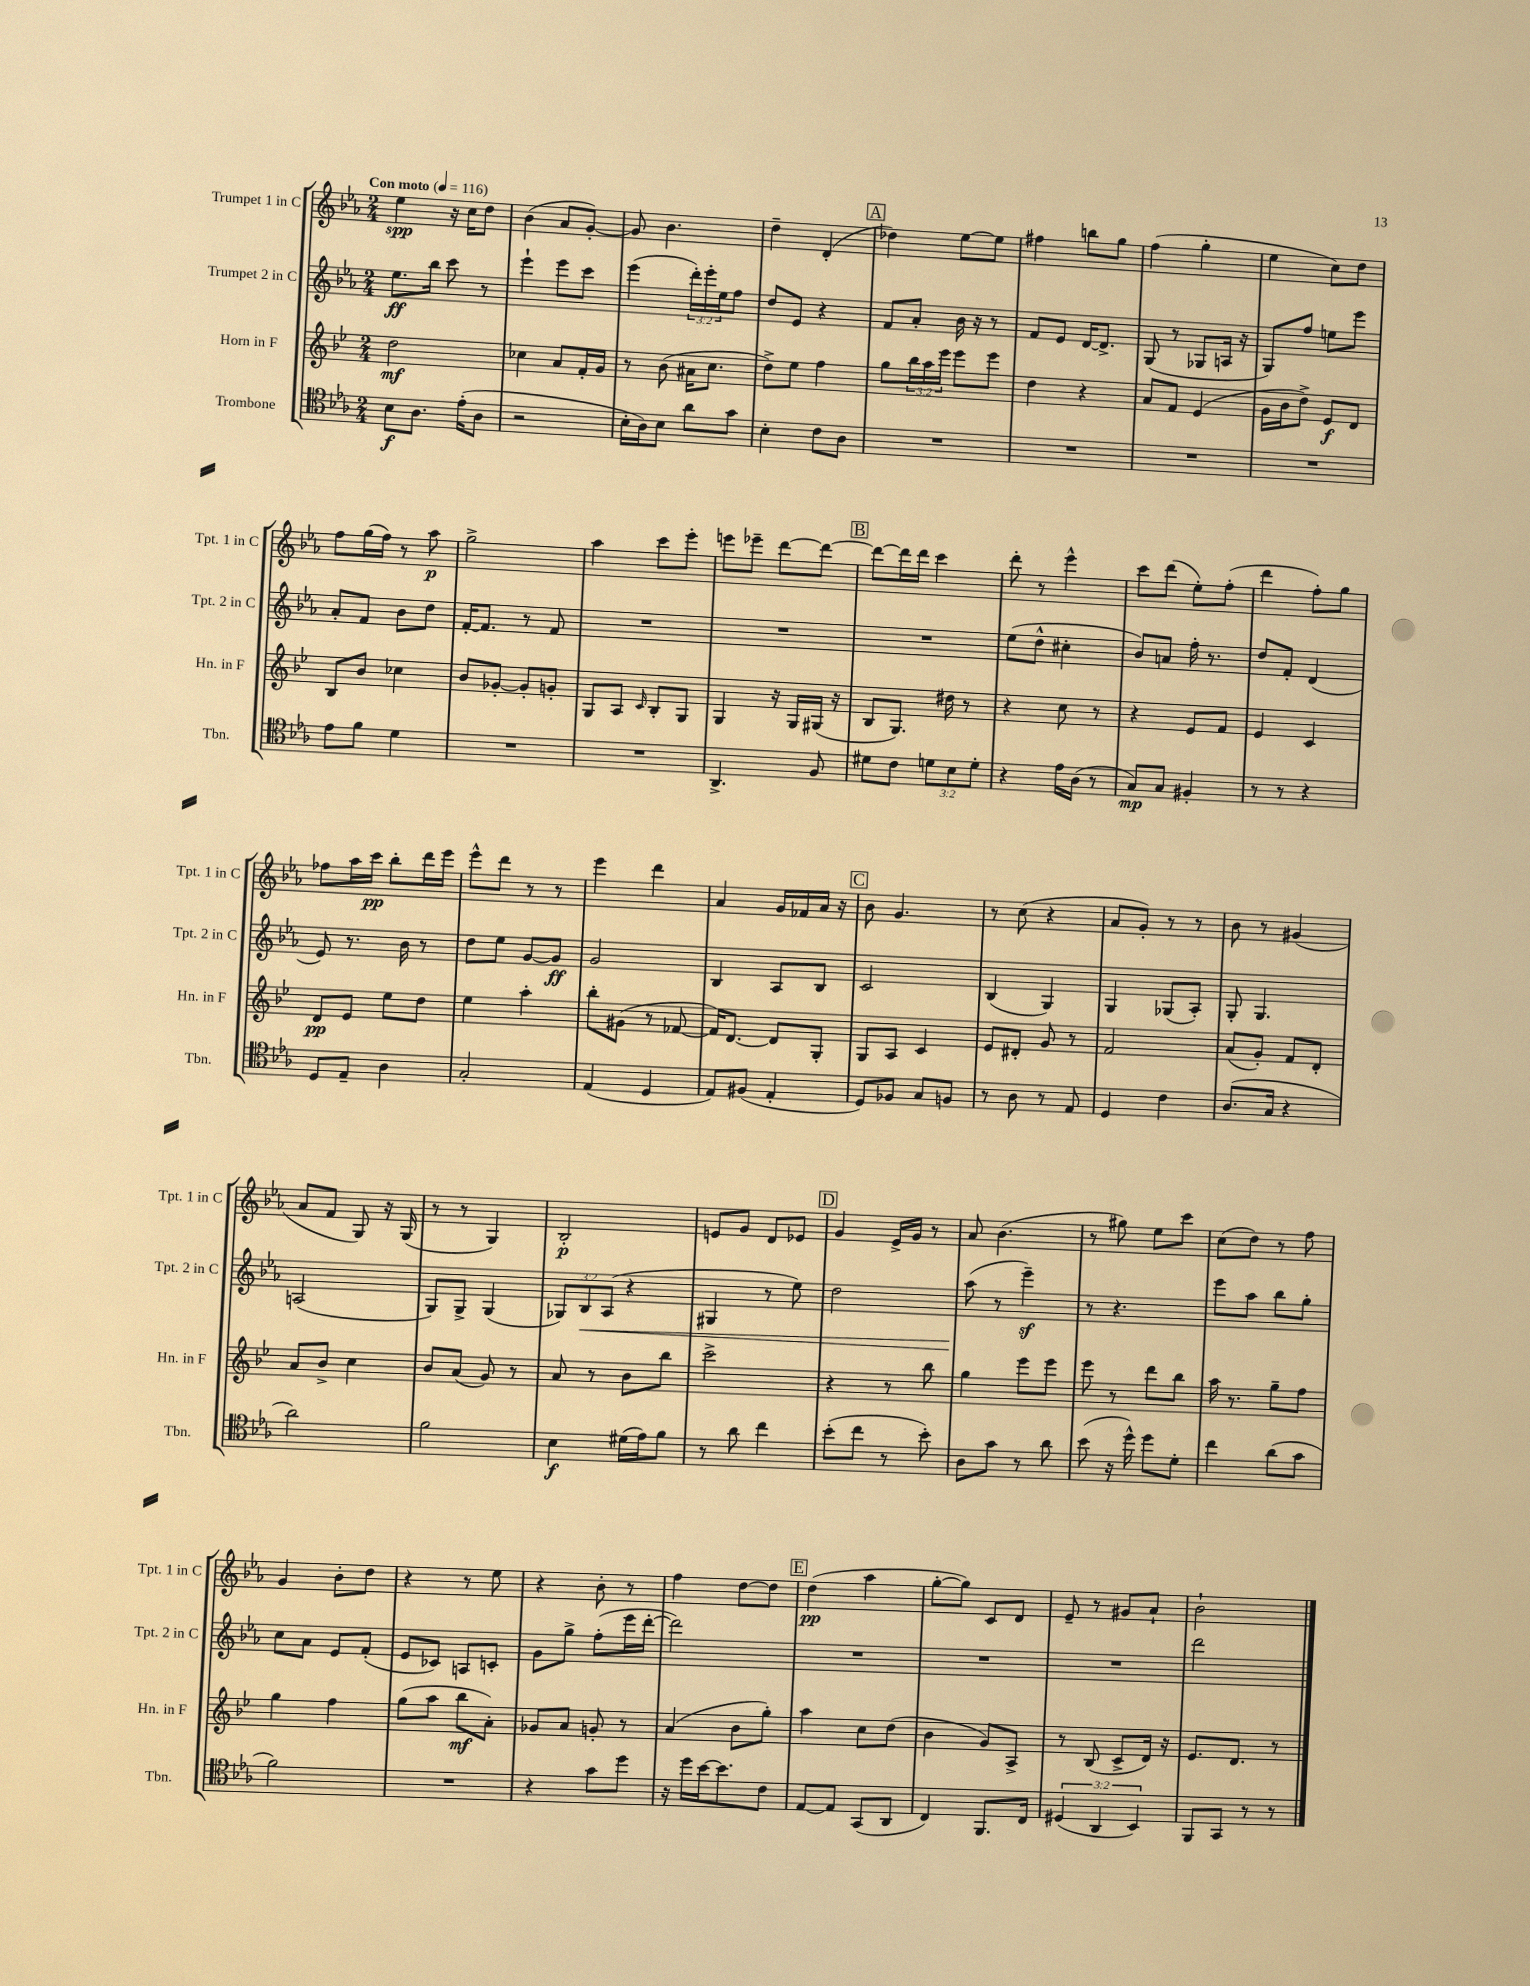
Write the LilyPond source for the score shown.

<<
\new StaffGroup <<
\new Staff = "s0" \with { instrumentName = "Trumpet 1 in C" shortInstrumentName = "Tpt. 1 in C" } {
    \clef treble \key ees \major \numericTimeSignature \time 2/4 \tempo "Con moto" 4 = 116
    ees''4\spp r16 c''16 d''8 |
    bes'4( aes'8 g'8~-.) |
    g'8 bes'4. |
    d''4-- d'4-.( |
    \mark \markup { \box "A" } des''4) ees''8~ ees''8 |
    fis''4 b''8 g''8 |
    f''4( g''4-. |
    ees''4 c''8) d''8 |
    f''8 g''16( f''16) r8 aes''8\p |
    g''2-> |
    aes''4 c'''8 ees'''8-. |
    e'''8 ees'''8-- d'''8~ d'''8~ |
    \mark \markup { \box "B" } d'''8~ d'''16 d'''16 c'''4 |
    d'''8-. r8 ees'''4-^ |
    c'''8 d'''8( ees''8-.) f''8-.( |
    d'''4 f''8-.) g''8 |
    fes''8 aes''16 c'''16\pp bes''8-. d'''16 ees'''16 |
    ees'''8-^ d'''8 r8 r8 |
    ees'''4 d'''4 |
    aes'4 g'16 fes'16 aes'16 r16 |
    \mark \markup { \box "C" } bes'8 g'4. |
    r8 c''8( r4 |
    aes'8 g'8-.) r8 r8 |
    bes'8 r8 gis'4( |
    aes'8 f'8 g8) r16 g16( |
    r8 r8 g4) |
    bes2-.\p |
    e'8 g'8 d'8 ees'8 |
    \mark \markup { \box "D" } g'4 ees'16-> g'16 r8 |
    aes'8 bes'4.( |
    r8 gis''8) ees''8 c'''8 |
    c''8( d''8) r8 f''8 |
    g'4 bes'8-. d''8 |
    r4 r8 ees''8 |
    r4 bes'8-. r8 |
    f''4 d''8~ d''8 |
    \mark \markup { \box "E" } d''4\pp( aes''4 |
    g''8~-. g''8) c'8 d'8 |
    ees'8-- r8 gis'8 aes'8-! |
    bes'2-! \bar "|." |
}
\new Staff = "s1" \with { instrumentName = "Trumpet 2 in C" shortInstrumentName = "Tpt. 2 in C" } {
    \clef treble \key ees \major \numericTimeSignature \time 2/4 \override Staff.TupletNumber.text = #tuplet-number::calc-fraction-text
    ees''8.\ff bes''16 c'''8 r8 |
    ees'''4-! ees'''8 c'''8 |
    ees'''4( \tuplet 3/2 { d'''16-.) ees'''16-. ees''16 } f''8 |
    d''8 ees'8 r4 |
    \mark \markup { \box "A" } f'8 aes'8-. bes'16 r16 r8 |
    f'8 ees'8 d'16~ d'8.-> |
    g8( r8 ges8 a16 r16 |
    g8) f''8 e''8 ees'''8 |
    aes'8-. f'8 bes'8 d''8 |
    f'16~-. f'8. r8 f'8 |
    R2 |
    R2 |
    \mark \markup { \box "B" } R2 |
    ees''8( d''8-^ cis''4-. |
    bes'8) a'8 f''16-. r8. |
    d''8 f'8-. d'4( |
    ees'8) r8. bes'16 r8 |
    d''8 ees''8 g'8~ g'8\ff |
    g'2 |
    bes4 aes8 bes8 |
    \mark \markup { \box "C" } c'2 |
    bes4( g4) |
    g4 ges8( aes8-.) |
    g8-. g4. |
    a2( |
    g8) g8-> g4( |
    \tuplet 3/2 { ges8) bes8\< aes8( } r4 |
    gis4 r8 ees''8) |
    \mark \markup { \box "D" } d''2 |
    aes''8\!( r8 ees'''4--\sf) |
    r8 r4. |
    ees'''8 aes''8 bes''8 g''8-. |
    c''8 aes'8 ees'8 f'8-.( |
    ees'8 ces'8) a8 c'8-. |
    g'8 g''8-> f''8-.( ees'''16 d'''16~-. |
    d'''2) |
    \mark \markup { \box "E" } R2 |
    R2 |
    R2 |
    d'''2 \bar "|." |
}
\new Staff = "s2" \with { instrumentName = "Horn in F" shortInstrumentName = "Hn. in F" } {
    \clef treble \key bes \major \numericTimeSignature \time 2/4 \override Staff.TupletNumber.text = #tuplet-number::calc-fraction-text
    d''2\mf |
    ces''4 a'8 f'16-. g'16 |
    r8 bes'8( ais'16 c''8. |
    d''8->) ees''8 f''4 |
    \mark \markup { \box "A" } g''8 \tuplet 3/2 { bes''16 a''16 ees'''16 } ees'''8 ees'''8 |
    d''4 r4 |
    a'8 f'8 ees'4( |
    g'16 bes'16 d''8->) ees'8\f d'8 |
    bes8 bes'8 ces''4 |
    bes'8 ges'8~-. ges'8-. g'8-. |
    g8 a8 \grace { c'16 } bes8-. g8 |
    g4 r16 g16 gis16( r16 |
    \mark \markup { \box "B" } bes8 g8.) dis''16 r8 |
    r4 c''8 r8 |
    r4 ees'8 f'8 |
    ees'4 c'4 |
    d'8\pp ees'8 ees''8 d''8 |
    ees''4 a''4-. |
    bes''8-. gis'8( r8 fes'8~ |
    fes'16) d'8.~ d'8 g8-. |
    \mark \markup { \box "C" } g8 a8 c'4 |
    ees'8 dis'8-. g'8 r8 |
    f'2 |
    a'8( g'8-.) f'8 d'8-. |
    a'8 bes'8-> c''4 |
    bes'8 a'8( g'8) r8 |
    a'8 r8 bes'8 bes''8 |
    c'''2-> |
    \mark \markup { \box "D" } r4 r8 bes''8 |
    g''4 ees'''8 ees'''8 |
    ees'''8 r8 d'''8 bes''8 |
    a''16 r8. g''8-- f''8 |
    g''4 f''4 |
    g''8( a''8 bes''8\mf a'8-.) |
    ges'8 a'8 g'8-. r8 |
    a'4( bes'8 g''8-.) |
    \mark \markup { \box "E" } a''4 c''8 d''8( |
    bes'4 g'8) a8-> |
    r8 bes8( c'8-> d'16) r16 |
    ees'8. d'8. r8 \bar "|." |
}
\new Staff = "s3" \with { instrumentName = "Trombone" shortInstrumentName = "Tbn." } {
    \clef tenor \key ees \major \numericTimeSignature \time 2/4 \override Staff.TupletNumber.text = #tuplet-number::calc-fraction-text
    bes8\f aes8. ees'16-.( aes8 |
    r2 |
    bes16-. aes16) bes8 aes'8 g'8 |
    bes4-. c'8 aes8 |
    \mark \markup { \box "A" } R2 |
    R2 |
    R2 |
    R2 |
    ees'8 f'8 d'4 |
    R2 |
    R2 |
    aes,4.-> f8 |
    \mark \markup { \box "B" } dis'8 c'8 \tuplet 3/2 { d'8 bes8 d'8-. } |
    r4 ees'16 aes16( r8 |
    g8\mp) g8 fis4-. |
    r8 r8 r4 |
    d8 ees8-- aes4 |
    g2-. |
    ees4( d4 |
    ees8) fis8( ees4-. |
    \mark \markup { \box "C" } d8) fes8 g8 f8 |
    r8 aes8 r8 ees8 |
    d4 c'4 |
    aes8.( g16 r4 |
    aes'2) |
    f'2 |
    bes4\f dis'16( ees'16) f'8 |
    r8 aes'8 c''4 |
    \mark \markup { \box "D" } bes'8-.( c''8 r8 bes'8-.) |
    aes8 g'8 r8 aes'8 |
    bes'8( r16 d''16-^) d''8 d'8-. |
    c''4 aes'8( g'8 |
    f'2) |
    R2 |
    r4 g'8 d''8 |
    r16 d''16 bes'16~ bes'8. c'8 |
    \mark \markup { \box "E" } ees8~ ees8 g,8( aes,8 |
    c4) f,8. c16 |
    \tuplet 3/2 { dis4( aes,4 bes,4) } |
    f,8 g,8 r8 r8 \bar "|." |
}
>>
>>
\layout { \context { \Score \remove "Bar_number_engraver" } }
